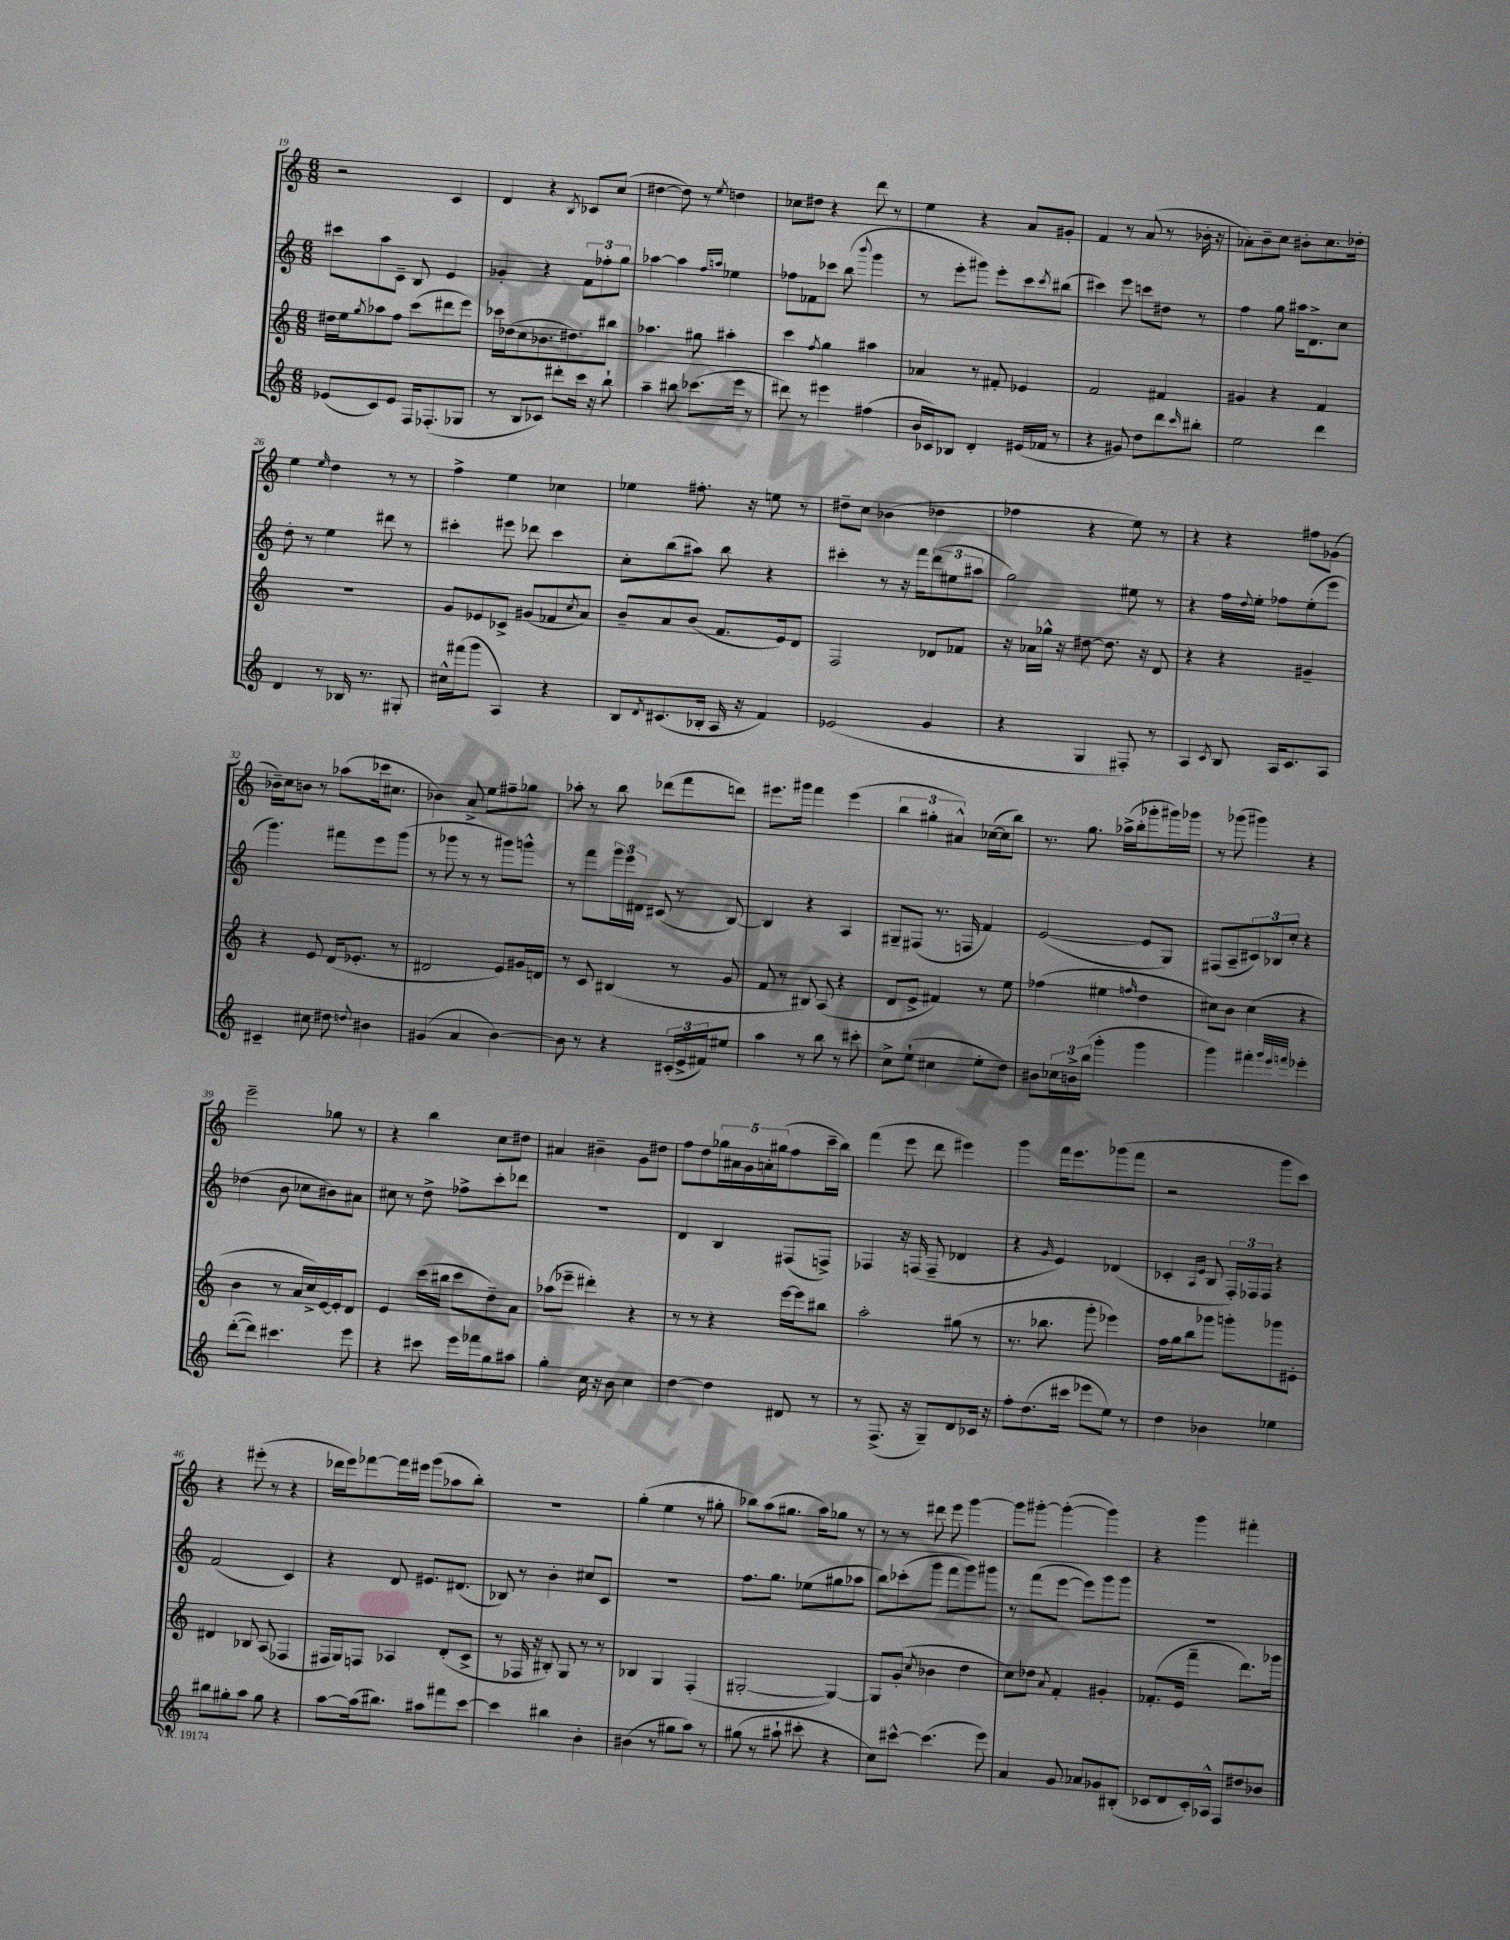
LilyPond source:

<<
\new StaffGroup <<
\new Staff = "s0" {
    \clef treble \key c \major \numericTimeSignature \time 6/8
    r2 c'4 |
    d'4 r4 \acciaccatura { b8 } ces'8 c''8( |
    dis''4~ dis''8) r8 \acciaccatura { e''8 } d''4 |
    ces''8 dis''8 r4 d'''8 r8 |
    e''4 r4 a'8 gis'8-. |
    f'4 r8 a'8( r8 bes'16-. r16 |
    aes'8-.) b'8-- c''8 bis'8-. c''8. des''16-. |
    e''4 \grace { e''16 } d''4 r8 r8 |
    f''4-> e''4 ces''4 |
    ees''4 fis''8.-. r16 e''8 r8 |
    dis''8-- c''8 bes'4( des''4 |
    fes''4 r4 e''8) r8 |
    r4 r4 fis''8 ges'8( |
    bes'16--) c''16 b'8 r8 aes''8( ces'''16 cis''8. |
    bes'4) a'8-> e''8 fis''8-- ges''8 |
    aes''8-. r8 b''8 des'''8( f'''8 d'''8) |
    eis'''8. gis'''16 f'''4 eis'''4( |
    \tuplet 3/2 { b''4 gis''4-. ais'4-^) } ces''16~( ces''16 b''8) |
    r8. g''8. aes''16->( b''16-. ges'''8-. gis'''16) ges'''16 |
    r8 ges'''8( gis'''4) r4 |
    e'''2-- ges''8 r8 |
    r4 b''4 c''8 dis''8 |
    ais'4 bis'4-- g'8 dis''8 |
    f''8 d''8 \tuplet 5/4 { ges''16 ais'16 g'16 a'16-. gis''16( } f''8 c'''16-- b''16) |
    f'''4( e'''8 d'''8 eis'''4) |
    g'''4 f'''16 e'''8. ges'''8( f'''8 |
    r2 g'''8 c'''8) |
    r4 eis'''8-.( r8 r4 |
    des'''16 e'''16) fes'''8~ fes'''16 eis'''16 g'''8( aes''8 b''8-.) |
    R2. |
    g''4-.( e''4 r8 gis''8-. |
    bes''8) a''8( gis''8. a''16) ges''8 r8 |
    r8 r8 dis'''8 e'''8 g'''4~ |
    g'''8 gis'''8~-. gis'''4~-.( gis'''4) |
    r4 g'''4 fis'''4-. \bar "|." |
}
\new Staff = "s1" {
    \clef treble \key c \major \numericTimeSignature \time 6/8
    cis'''8 a''8 c'8-- b8 e'4 |
    ges'4-. r4 \tuplet 3/2 { f'8 fes''8-. g''8 } |
    aes''4~ aes''4 \grace { f''16 a''16 } ees''4 |
    fes''8 fes'8 ces'''8 b''8( \appoggiatura { b'''8 } g'''4 |
    r8 e'''8-. gis'''8) e'''8-. c'''8 \acciaccatura { c'''8 } bis''8( |
    cis'''4) e'''8 c'''8 dis''8 r8 |
    f''4 g''8 ais''16 d'8.-> c''8 |
    d''8-. r8 e''4 dis'''8 r8 |
    cis'''4-. eis'''8 des'''8 cis'''4 |
    c''8-. b''8( ais''8) b''8 r4 |
    cis'''4-. r8 r16 f'''16 \tuplet 3/2 { d'''8( eis''8 ais''8 } |
    g''2) eis''8 r8 |
    r4 f''16 \appoggiatura { d''8 } e''16-. fes''8 e''8-.( e'''8 |
    g'''4.) fis'''8 e'''8 g'''8( |
    r8 ges'''8 r8 r8 gis'''8) g'''8-^ |
    r8 f'''8 \tuplet 3/2 { g'''16 e'''16 dis'16 } cis'8( r8 b8~) |
    b4 r4 a4 |
    gis8-- fis8( r8. f16 f'4) |
    e'2~( e'8 g8) |
    fis8( a8-- \tuplet 3/2 { cis'8) bes8 c''8-. } r4 |
    des''4( b'8 ces''8 bis'8) ais'8 |
    cis''8 r8 d''8-> fes''8-> c'''8-. des'''8 |
    R2. |
    d'4 b4 fis8( f8->) |
    fes4 r16 f16( f8-- des'4 |
    r4 \grace { g'16 } e'4) des'4( |
    ces'4-. \grace { a16 e'16 } b8 \tuplet 3/2 { f16-.) fes16 fes16 } r4 |
    f'2( c'4) |
    r4 d'8 eis'8. dis'8.( |
    bes8) r8 b'4-. cis''8 c'8 |
    r2. |
    f''8. g''8. ees''8( gis''8 aes''8 |
    b''8) ces'''8-.( g'''8 f'''8 g'''8) gis'''8 |
    r8 f'''8( e'''8~ e'''8) g'''8 g'''8 |
    R2. \bar "|." |
}
\new Staff = "s2" {
    \clef treble \key c \major \numericTimeSignature \time 6/8
    dis''16 e''16 \acciaccatura { g''8 } aes''8 f''8 c'''8( dis'''8 e'''8) |
    ces'''16 des''16( c''8 bes'8. dis''8.) bis''8 |
    aes''4. gis''8 ais''4-. |
    c'''4 \acciaccatura { f''8 } g''4 ais''4 |
    aes'4 r8 fis'8-. ees'4 |
    f'2 fis'4 |
    gis'4 r4 f'4 |
    R2. |
    g'8 ees'8 ces'8-> gis'8( fes'8 \acciaccatura { c''8 } a'8) |
    b'8-- a'8 b'8( f'8. e'16) d'8 |
    f2 des'8 fes'8 |
    r16 aes'16 ges''16-^ r16 dis''8~ dis''8. r16 d'8 |
    r4 r4 gis'4-- |
    r4 e'8 d'16( ees'8.-. r8 |
    dis'2 e'8) gis'16 d'16 |
    r8 c'8 bis4( r8 g'8 |
    f'8 r8 bis8) a8( r4 |
    d'8 e'8-> fis'4) r8 e''8 |
    fes''4( eis''4 \grace { f''16 } d''4 |
    cis''8) b'8 cis''4( r4 |
    b'4 r8 a'16 c''16->) e'16~ e'16-. d'8 |
    e'4 c'''16( bis''16 c'''8 d''8--) a'8 |
    aes''8( ees'''8-- dis'''4-.) r4 |
    r8 r8 r4 e'''16~ e'''16 bis''8 |
    a''2-. gis''8( r8 |
    r8. bes''8. g'''8-. ees'''4) |
    f''16 g''16 b''8 ges'''8 g'''8-. ges'''8 eis'8-. |
    dis'4 bes8 a8( fes4 |
    fis16 g16) f8 aes4 d'8-.( c'8-> |
    r8 fes16 r16 bis8-.) g8 r8 r8 |
    bes4 g4 f4-.( |
    gis2~-. gis4~) |
    gis8 g'8-.( \acciaccatura { c''8 } bes'4 d''4 |
    c''8) des''8 \acciaccatura { a'8 } f'4-. gis'4-. |
    fes'8.-.( e'16 f'''4-- d'''8.) ges'''16 \bar "|." |
}
\new Staff = "s3" {
    \clef treble \key c \major \numericTimeSignature \time 6/8
    ees'8( c'8) ees'8 f16 fes8.-.( ges8 |
    r8 b8 ces'8) dis'''8-. c'''16 r16 b''8-! |
    a''4-- bis''8 ces'''8.( e'''16 r8 |
    dis'''8) r8 eis'''4 fis''4( |
    b'16 ces'16) bes8 d'4-. eis'16( fes'16 r8 |
    r4 gis'8) d''8 d'''8 \grace { c'''16 } bis''8-. |
    e''2 d'''4 |
    d'4 r8 bes16 r8. gis8-. |
    cis''16-^ fis'''16( g'''8 a4) r4 |
    b8 \acciaccatura { d'8 } cis'8.( bes16-. a16 r16 f'4) |
    ees'2( g'4 |
    r4 g4 fis8-.) r8 |
    a4 \acciaccatura { c'8 } b8 a16 c'8. a8 |
    cis'4-- cis''8 dis''8 \appoggiatura { d''8 } bis'4 |
    gis'4( a'4 b'4~) |
    b'8 r8 r4 \tuplet 3/2 { cis'16-.( e'16-> fis'16) } eis''8 |
    a''4 r8 b''8 r8 cis'''8-. |
    c''8-> e''8-!( cis''4 e''8-. d''8) |
    bis'8 \tuplet 3/2 { ces''16 b'16-> b''16( } g'''4-. g'''4 |
    g'''4) fis'''4-. \grace { g'''32 e'''32 f'''32 } ees'''4-. |
    d'''8~-.( d'''8) cis'''4. e'''8 |
    r4 cis'''8 e'''16 fes'''16 g''8 ais''8 |
    g''4-. c''16 r16 b'8 c''4 |
    d''4~ d''4 dis'8 r8 |
    r8 f8.->( r16 g8--) d'8 ces'16 r16 |
    f''8-. d''8.( cis'''16 ees'''8 e''8) r8 |
    d''4 bes'4 ees''4 |
    bis''8 gis''8-. a''8 gis''8 r4 |
    a''8~ a''16( bis''8.) ais''8 fis'''8 c'''8~ |
    c'''4 bis''4 b'4-. |
    bis'4( r8 gis''8 a''8) r8 |
    gis''8( r8 ais''8-! cis'''8-. r4 |
    c''8) cis'''8~-^ cis'''4.( e'''8) |
    a'4 g'8 aes'8 ges'8 bis8-.( |
    ces'8 d'8 ces'16-.) aes16-^ f8 dis''8 bes'8 \bar "|." |
}
>>
>>
\layout { \context { \Score currentBarNumber = #19 } }
